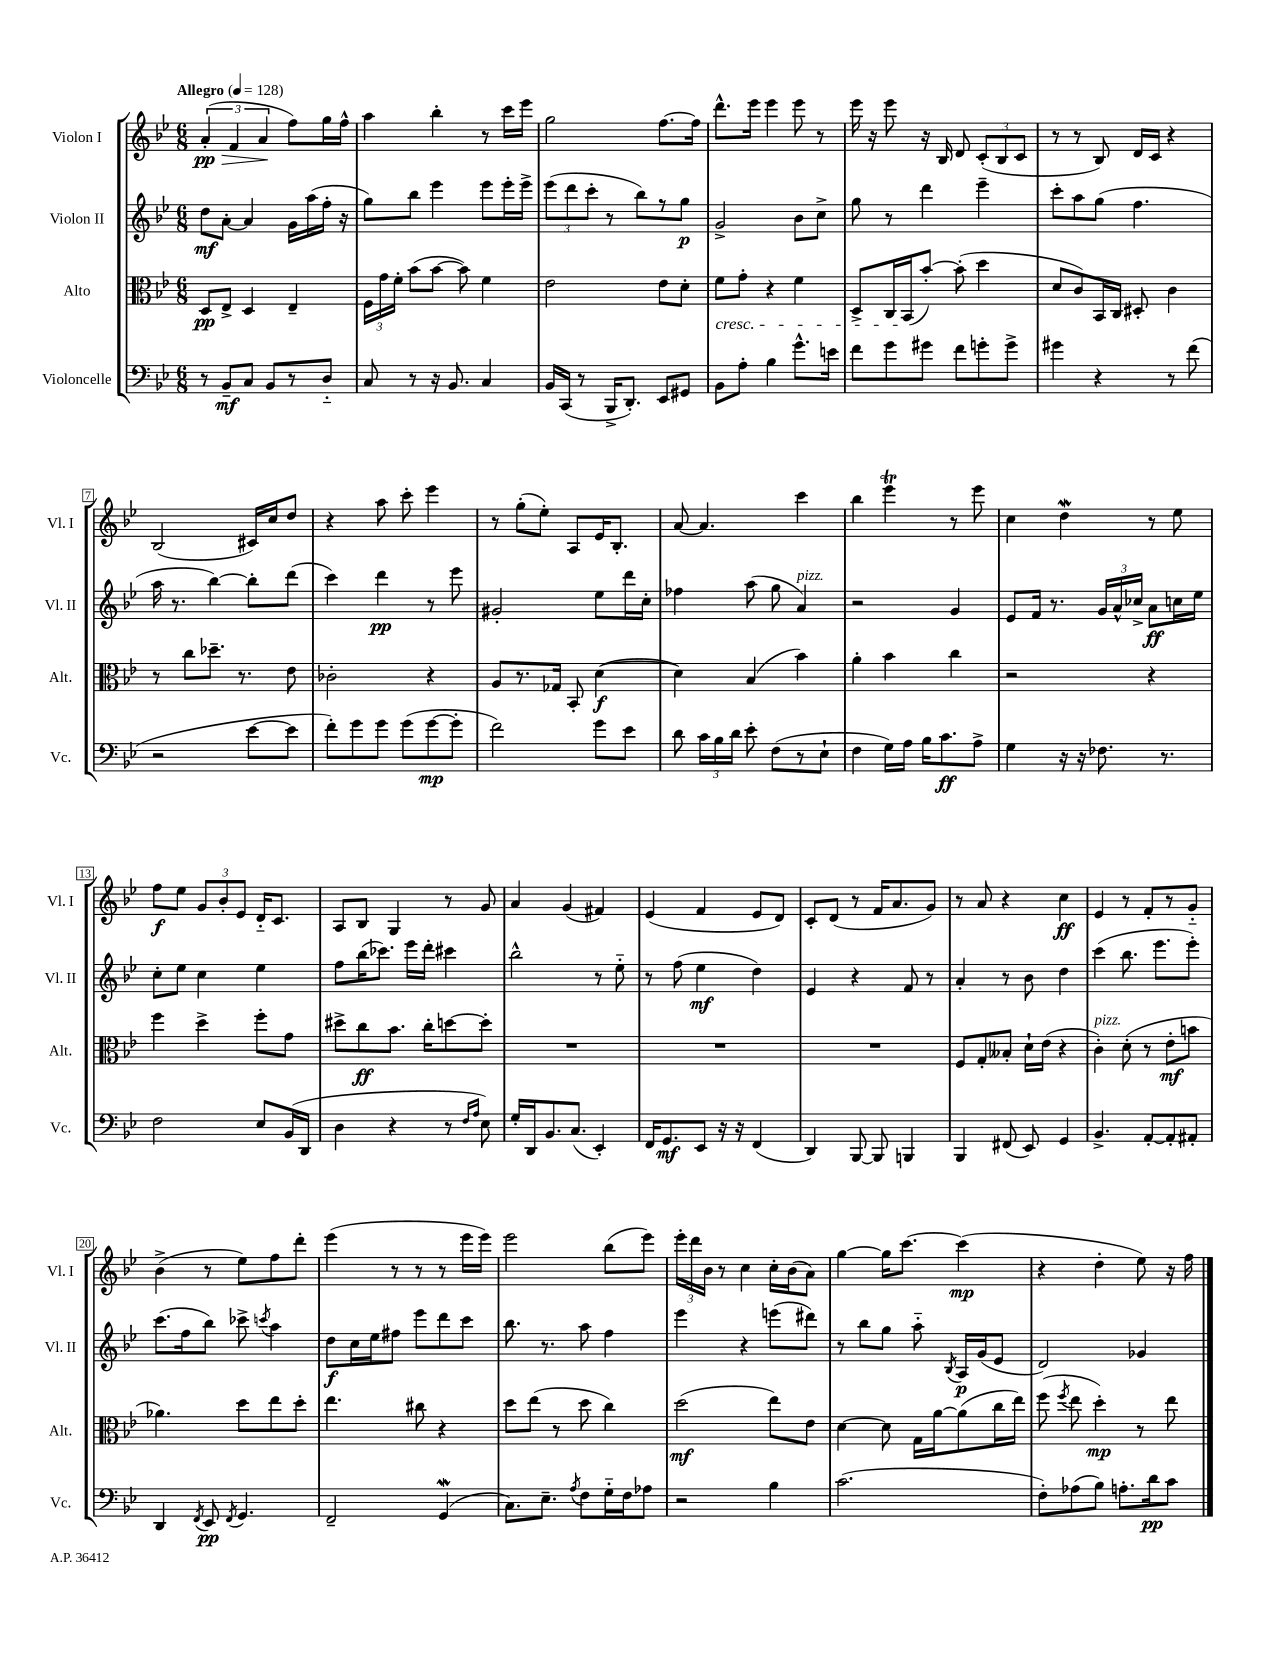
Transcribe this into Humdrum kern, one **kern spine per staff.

**kern	**kern	**kern	**kern
*staff4	*staff3	*staff2	*staff1
*clefF4	*clefC3	*clefG2	*clefG2
*k[b-e-]	*k[b-e-]	*k[b-e-]	*k[b-e-]
*M6/8	*M6/8	*M6/8	*M6/8
*MM128	*MM128	*MM128	*MM128
8r	8D	8dd	(6a'
8BB-~	8E-^	[8a'	.
.	.	.	6f
8C	4D	4a]	.
.	.	.	6a
8BB-	.	.	.
8r	4E-~	16g	8ff)
.	.	(16aa	.
8D'~	.	16ff'	16gg
.	.	16r	16ff^^
=	=	=	=
8C	24F	8gg)	4aa
.	24g	.	.
.	24f'	.	.
8r	(8b-	8bb-	.
16r	[8b-	4eee-	4bb-'
8.BB-	.	.	.
.	8b-])	.	.
4C	4f	8eee-	8r
.	.	16eee-'	16ccc
.	.	16eee-^	16eee-
=	=	=	=
16BB-	2e-	(12eee-	2gg
(16CC	.	.	.
.	.	12ddd	.
8r	.	.	.
.	.	12ccc'	.
16BBB-^	.	8r	.
8.DD')	.	.	.
.	.	8bb-)	.
8EE-	8e-	8r	[8.ff
8GG#	8d'	8gg	.
.	.	.	16ff]
=	=	=	=
8BB-	8f	2g^	8.ddd^^
8A'	8g'	.	.
.	.	.	16eee-
4B-	4r	.	4eee-
8.g^^	4f	8b-	8eee-
.	.	8cc^	8r
16e	.	.	.
=	=	=	=
8f	8D^	8gg	16eee-
.	.	.	16r
8g	16C	8r	8eee-
.	(16BB-	.	.
8g#	[8b-')	4ddd	16r
.	.	.	16B-
8f	(8b-']	.	8d
8g'	4dd	4eee-~	(12c'
.	.	.	12B-
8g^	.	.	.
.	.	.	12c
=	=	=	=
4g#	8d	8ccc'	8r
.	8c)	8aa	8r
4r	16BB-	(8gg	8B-)
.	16C	.	.
.	8D#'	4.ff	16d
.	.	.	16c
8r	4c	.	4r
(8f	.	.	.
=	=	=	=
2r	8r	16aa	(2B-
.	.	8.r	.
.	8cc	.	.
.	8.dd-~	[4bb-)	.
.	8.r	.	.
[8e-	.	8bb-']	16c#)
.	.	.	16cc
8e-]	8e-	(8ddd	8dd
=	=	=	=
8f')	2c-'	4ccc)	4r
8g	.	.	.
8g	.	4ddd	8aa
(8g	.	.	8ccc'
[8g	4r	8r	4eee-
8g']	.	8eee-	.
=	=	=	=
2f)	8A	2g#'	8r
.	8.r	.	(8gg'
.	.	.	8ee-')
.	16G-	.	.
.	8BB-'	.	8A
8g	([4d	8ee-	16e-
.	.	.	8.B-'
8e-	.	16ddd	.
.	.	16cc'	.
=	=	=	=
8d	4d])	4ff-	[8a
24c	.	.	4.a]
24B-	.	.	.
24d	.	.	.
8e-'	(4B-	(8aa	.
(8F	.	8gg	.
8r	4b-)	4a)	4ccc
8E-`	.	.	.
=	=	=	=
4F	4a'	2r	4bb-
16G)	4b-	.	4eee-
16A	.	.	.
16B-	.	.	.
8.c	.	.	.
.	4cc	4g	8r
8A^	.	.	8eee-
=	=	=	=
4G	2r	8e-	4cc
.	.	16f	.
.	.	8.r	.
16r	.	.	4dd
16r	.	.	.
8.F-	.	24g	.
.	.	24a^^	.
.	.	24cc-^	.
.	4r	8a	8r
8.r	.	.	.
.	.	16cc	8ee-
.	.	16ee-	.
=	=	=	=
2F	4ff	8cc'	8ff
.	.	8ee-	8ee-
.	4dd^	4cc	12g
.	.	.	12b-'
.	.	.	12e-
8E-	8ff'	4ee-	16d'~
.	.	.	8.c
(16BB-	8g	.	.
16DD	.	.	.
=	=	=	=
4D	8dd#^	8ff	8A
.	8cc	(16bb-	8B-
.	.	8.ccc-)	.
4r	8.b-	.	4G
.	.	16eee-	.
.	16cc'	16ddd'	.
8r	[8dd	4ccc#	8r
16qqF	.	.	.
16qqA	.	.	.
8E-)	8dd']	.	8g
=	=	=	=
16G'	2.r	2bb-^^	4a
16DD	.	.	.
8.BB-	.	.	.
.	.	.	(4g
(8.C	.	.	.
4EE-')	.	8r	4f#)
.	.	8ee-'~	.
=	=	=	=
16FF	2.r	8r	(4e-
8.GG	.	.	.
.	.	(8ff	.
8EE-	.	4ee-	4f
16r	.	.	.
16r	.	.	.
(4FF	.	4dd)	8e-
.	.	.	8d)
=	=	=	=
4DD)	2.r	4e-	8c'
.	.	.	(8d
[8BBB-	.	4r	8r
8BBB-]	.	.	16f
.	.	.	8.a
4BBB	.	8f	.
.	.	8r	8g)
=	=	=	=
4BBB-	8F	4a'	8r
.	8G'	.	8a
(8FF#	8B--'	8r	4r
8EE-)	16d`	8b-	.
.	(16e-	.	.
4GG	4r	4dd	4cc
=	=	=	=
4.BB-^	4c')	(4ccc	4e-
.	(8d'	8.bb-	8r
[8AA'	8r	.	8f'
.	.	8.eee-	.
8AA']	8e-'	.	8r
8AA#'	8b	8eee-')	8g'~
=	=	=	=
4DD	4.a-)	(8.ccc	(4b-^
.	.	16ff	.
8qFF	.	.	.
8EE-	.	8bb-)	8r
8qFF	.	.	.
4.GG	8dd	8ccc-^	8ee-)
.	.	8qccc	.
.	8ee-	4aa	8ff
.	8dd'	.	8ddd'
=	=	=	=
2FF~	4.ee-	8dd	(4eee-
.	.	16cc	.
.	.	16ee-	.
.	.	8ff#	8r
.	8cc#	8eee-	8r
(4GG	4r	8ddd	8r
.	.	8ccc	16eee-
.	.	.	16eee-)
=	=	=	=
8.C)	8dd	8.bb-	2eee-
.	(8ee-	.	.
8.E-~	.	8.r	.
.	8r	.	.
8qA	.	.	.
8F	8dd	8aa	.
16G'~	4cc)	4ff	(8bb-
16F	.	.	.
8A-	.	.	8eee-)
=	=	=	=
2r	(2dd	4eee-	24eee-'
.	.	.	24ddd
.	.	.	24b-
.	.	.	8r
.	.	4r	4cc
4B-	8ee-)	(8eee	16cc'
.	.	.	(16b-
.	8e-	8ddd#)	8a)
=	=	=	=
(2.c	[4d	8r	[4gg
.	.	8bb-	.
.	8d]	8gg	16gg]
.	.	.	[8.ccc
.	16G	8aa'~	.
.	[16a	.	.
.	.	8qB-	.
.	(8a]	16A	(4ccc]
.	.	(16g	.
.	16cc	8e-	.
.	16ee-)	.	.
=	=	=	=
8F')	(8ff	2d)	4r
.	8qff	.	.
(8A-	8ee-	.	.
8B-)	4dd')	.	4dd'
8.A'	.	.	.
.	8r	4g-	8ee-)
16d	.	.	.
8c	8ee-	.	16r
.	.	.	16ff
==	==	==	==
*-	*-	*-	*-
